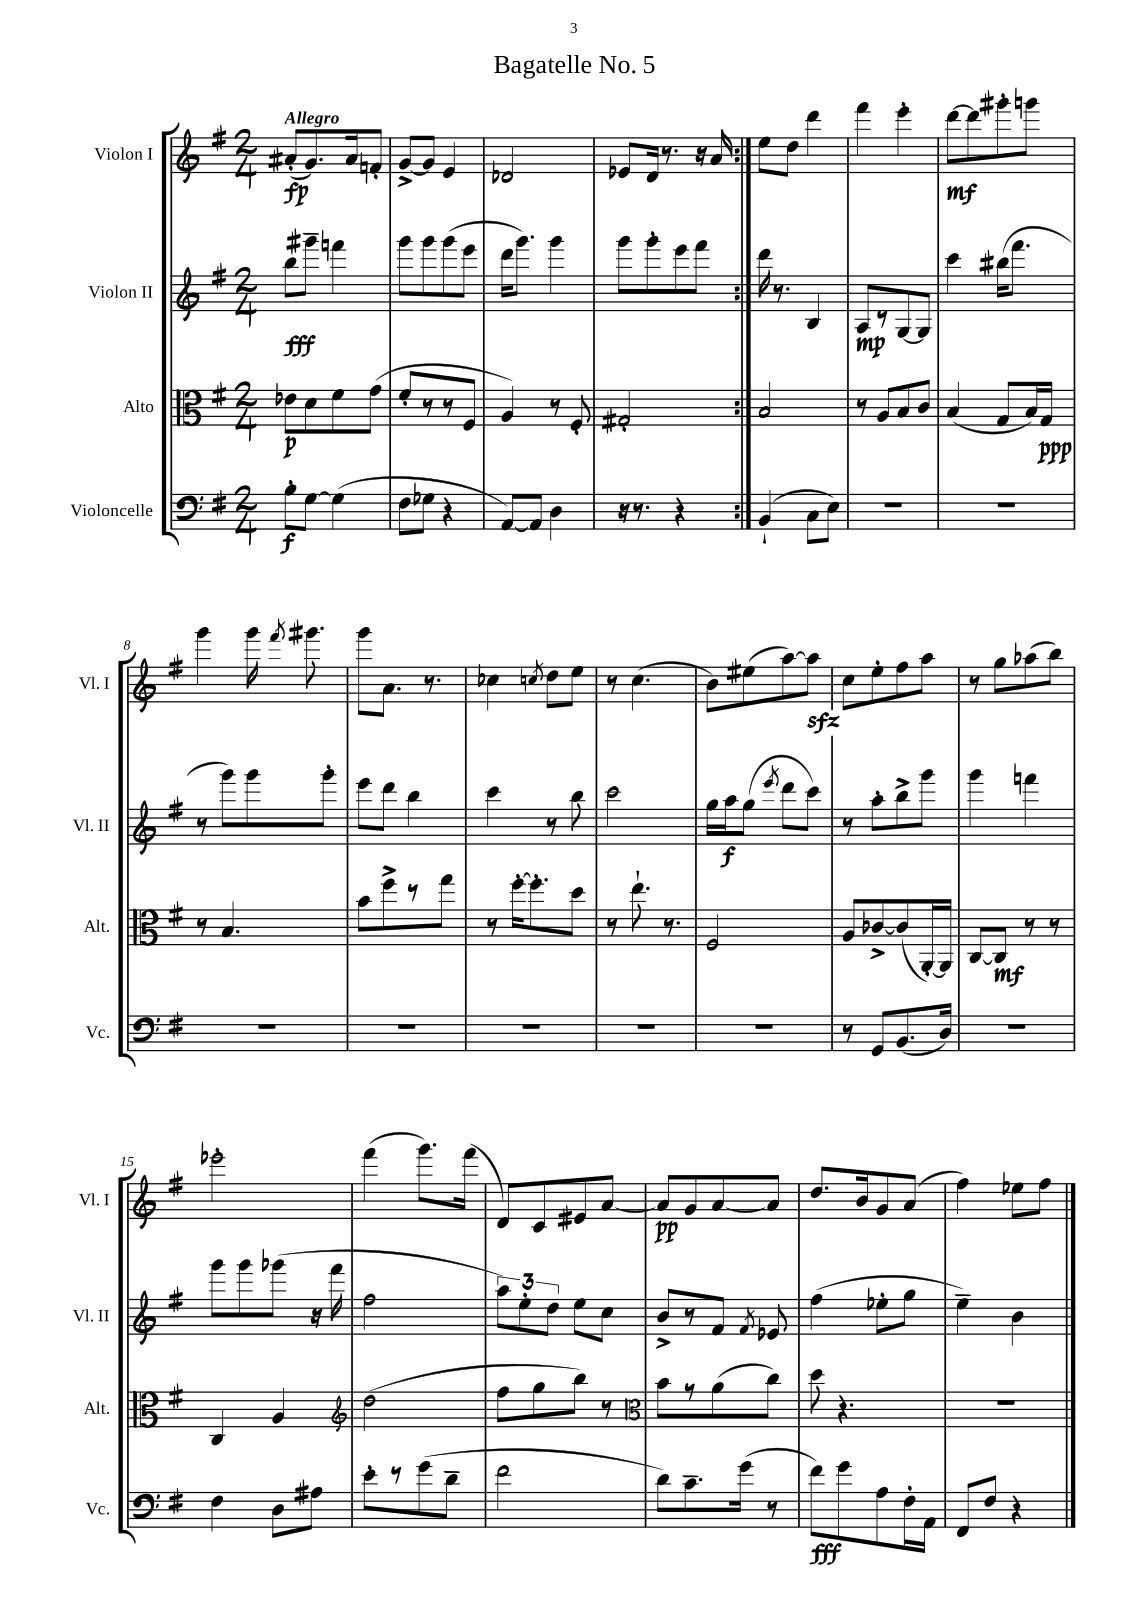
\header { title = "Bagatelle No. 5" }
<<
\new StaffGroup <<
\new Staff = "s0" \with { instrumentName = "Violon I" shortInstrumentName = "Vl. I" } {
    \clef treble \key g \major \numericTimeSignature \time 2/4 \tempo "Allegro"
    \autoBeamOff \repeat volta 2 { ais'8[-.\fp( g'8.) ais'16 f'8]-. |
    g'8[~-> g'8] e'4 |
    des'2 |
    ees'8[ d'16] r8. r16 a'16 | }
    e''8[ d''8] d'''4 |
    fis'''4 e'''4-. |
    d'''8[~\mf d'''8 gis'''8-. g'''8] |
    g'''4 g'''16 \acciaccatura { fis'''8 } gis'''8. |
    g'''8[ a'8.] r8. |
    ces''4 \acciaccatura { c''8 } d''8[ e''8] |
    r8 c''4.( |
    b'8[) eis''8( a''8~) a''8]\sfz |
    c''8[ e''8-. fis''8 a''8] |
    r8 g''8[ aes''8( b''8]) |
    ees'''2-. |
    fis'''4( g'''8.[) fis'''16]( |
    d'8[) c'8 eis'8 a'8]~ |
    a'8[\pp g'8 a'8~ a'8] |
    d''8.[ b'16 g'8 a'8]( |
    fis''4) ees''8[ fis''8] \bar "|." |
}
\new Staff = "s1" \with { instrumentName = "Violon II" shortInstrumentName = "Vl. II" } {
    \clef treble \key g \major \numericTimeSignature \time 2/4
    \autoBeamOff \repeat volta 2 { b''8[\fff gis'''8]-- f'''4 |
    g'''8[ g'''8 g'''8( e'''8] |
    d'''16[ g'''8.]) g'''4 |
    g'''8[ g'''8-. e'''8 fis'''8] | }
    d'''16 r8. b4 |
    a8[\mp r8 g8~ g8] |
    c'''4 bis''16[( fis'''8.] |
    r8 g'''8[) g'''8 g'''8]-. |
    e'''8[ d'''8] b''4 |
    c'''4 r8 b''8 |
    c'''2 |
    g''16[ a''16\f g''8]( \acciaccatura { e'''8 } d'''8[ c'''8]) |
    r8 a''8[-. b''8-> g'''8] |
    g'''4 f'''4 |
    g'''8[ g'''8 ges'''8]( r16 fis'''16 |
    fis''2 |
    \tuplet 3/2 { a''8[) e''8-. d''8] } e''8[ c''8] |
    b'8[-> r8 fis'8] \acciaccatura { fis'8 } ees'8 |
    fis''4( ees''8[-. g''8] |
    e''4--) b'4 \bar "|." |
}
\new Staff = "s2" \with { instrumentName = "Alto" shortInstrumentName = "Alt." } {
    \clef alto \key g \major \numericTimeSignature \time 2/4
    \autoBeamOff \repeat volta 2 { ees'8[\p d'8 fis'8 g'8]( |
    fis'8[-. r8 r8 fis8] |
    a4) r8 fis8-. |
    gis2-. | }
    b2 |
    r8 a8[ b8 c'8] |
    b4( g8[ b16) g16]\ppp |
    r8 b4. |
    b'8[ fis''8-> r8 g''8] |
    r8 fis''16[~-. fis''8.-. d''8] |
    r8 e''8.-! r8. |
    fis2 |
    a8[ ces'8~-> ces'8( a,16~-.) a,16] |
    c8[~ c8]\mf r8 r8 |
    c4 a4 |
    \clef treble d''2( |
    fis''8[ g''8 b''8]) r8 |
    \clef alto b'8[ r8 a'8( c''8]) |
    d''8 r4. |
    r2 \bar "|." |
}
\new Staff = "s3" \with { instrumentName = "Violoncelle" shortInstrumentName = "Vc." } {
    \clef bass \key g \major \numericTimeSignature \time 2/4
    \autoBeamOff \repeat volta 2 { b8[-.\f g8]~ g4( |
    fis8[ ges8] r4 |
    a,8[~) a,8] d4 |
    r16 r8. r4 | }
    b,4-!( c8[ e8]) |
    R2 |
    R2 |
    R2 |
    R2 |
    R2 |
    R2 |
    R2 |
    r8 g,8[ b,8.( d16]) |
    R2 |
    fis4 d8[ ais8] |
    e'8[-. r8 g'8( d'8]-- |
    fis'2 |
    d'8[) c'8.-- g'16]( r8 |
    fis'8[\fff) g'8 a8 fis16-. a,16] |
    fis,8[ fis8] r4 \bar "|." |
}
>>
>>
